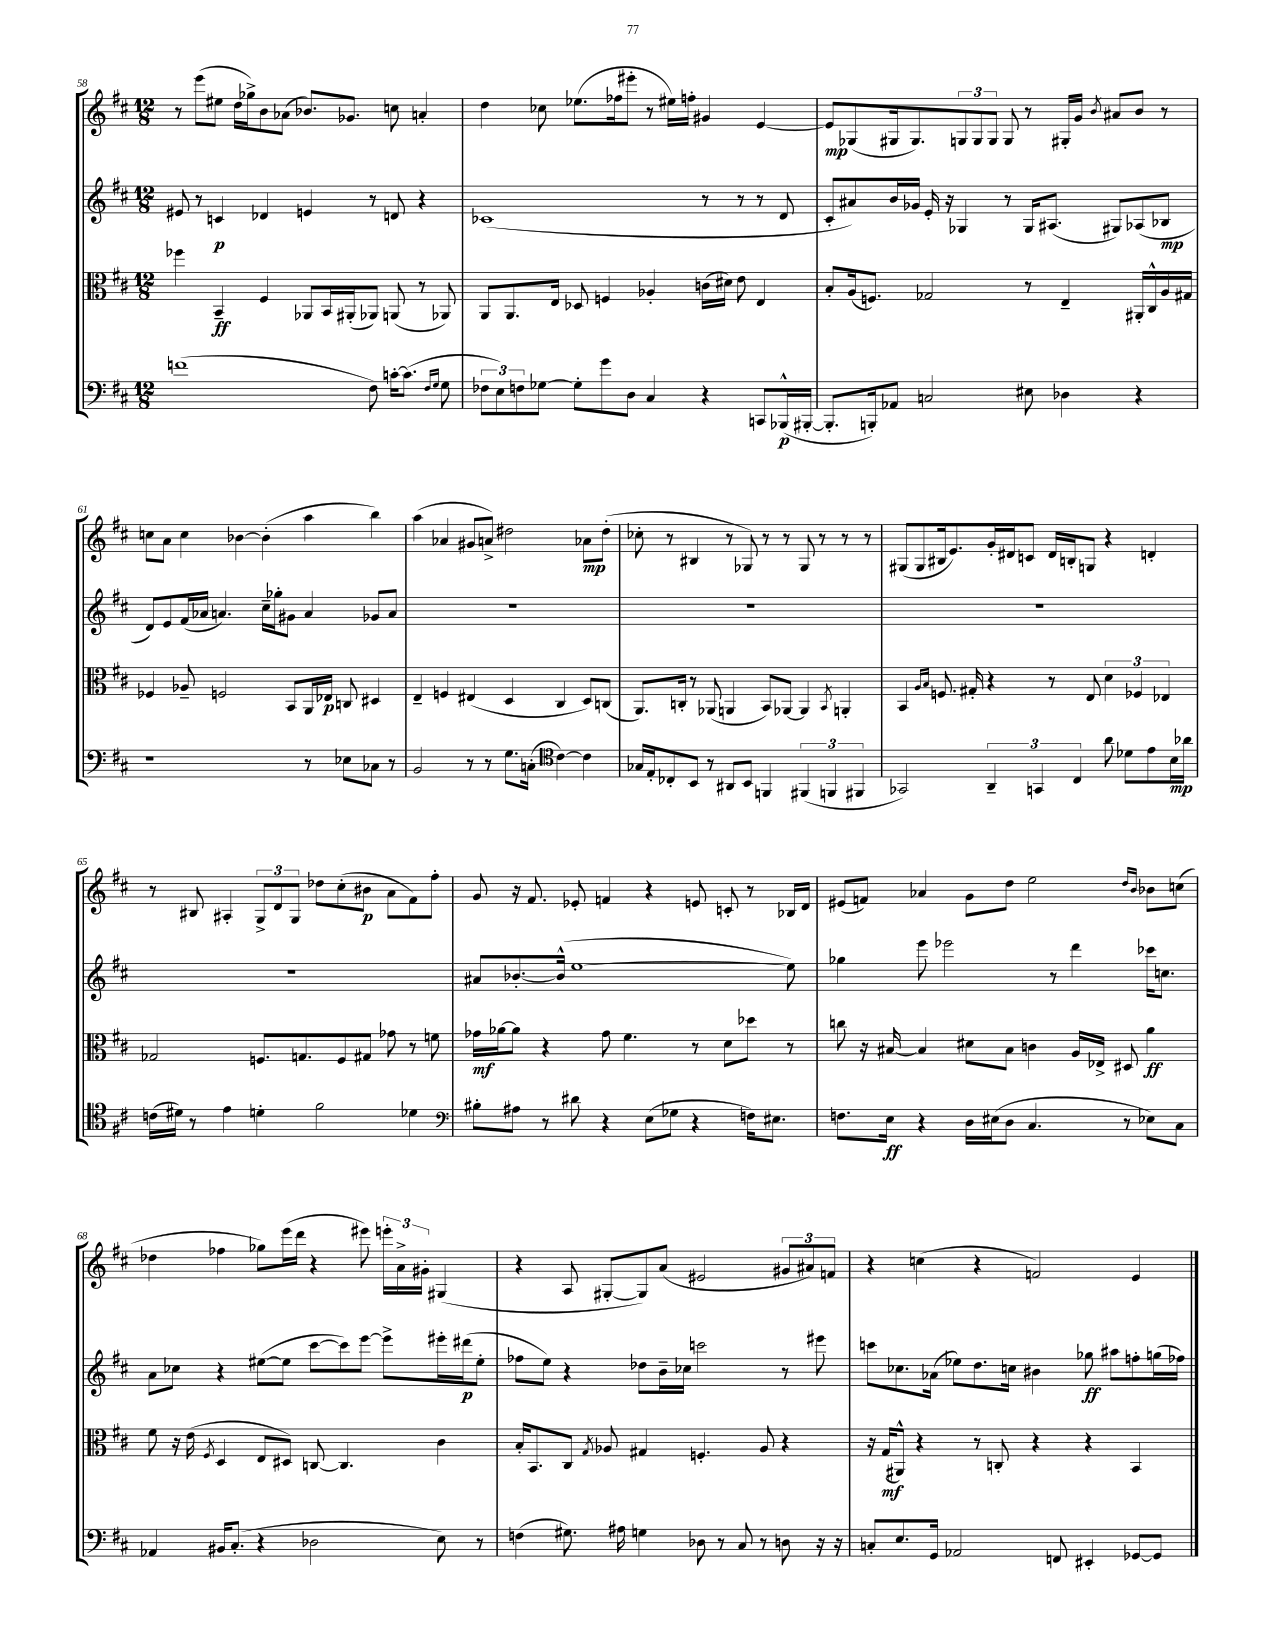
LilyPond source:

<<
\new StaffGroup <<
\new Staff = "s0" {
    \clef treble \key d \major \numericTimeSignature \time 12/8
    r8 e'''8( eis''8 d''16 ges''16->) b'8 aes'8( bes'8.) ges'8. c''8 a'4-. |
    d''4 ces''8 ees''8.( fes''16 eis'''8-. r8 eis''16) f''16-. gis'4 e'4~ |
    e'8\mp ges8( gis16 gis8.) \tuplet 3/2 { g8 g8 g8 } g8 r8 gis16-. g'16 \acciaccatura { b'8 } ais'8 b'8 r8 |
    c''8 a'8 c''4 bes'4~ bes'4-.( a''4 b''4) |
    a''4( aes'4 gis'8 a'8->) dis''2 aes'8\mp dis''8-.( |
    ces''8-. r8 bis4 r8 ges8) r8 r8 ges8 r8 r8 r8 |
    gis8( gis8 bis16 e'8.) g'16-. dis'16 c'8 dis'16 b16-. g8 r4 d'4-. |
    r8 bis8 ais4-. \tuplet 3/2 { g8-> d'8 g8 } des''8 cis''8-.( bis'8\p a'8 fis'8) fis''8-. |
    g'8 r16 fis'8. ees'8-. f'4 r4 e'8 c'8-. r8 bes16 d'16 |
    eis'8( f'8) aes'4 g'8 d''8 e''2 \grace { d''16 b'16 } bes'8 c''8( |
    des''4 fes''4 ges''8) e'''16( d'''16 r4 eis'''8) \tuplet 3/2 { e'''16-. a'16-> gis'16-. } gis4( |
    r4 a8 gis8~-. gis8) a'8( eis'2 \tuplet 3/2 { gis'8 ais'8) f'8 } |
    r4 c''4( r4 f'2) e'4 \bar "|." |
}
\new Staff = "s1" {
    \clef treble \key d \major \numericTimeSignature \time 12/8
    eis'8 r8 c'4\p des'4 e'4 r8 d'8 r4 |
    ces'1( r8 r8 r8 d'8 |
    cis'8-. ais'8) b'16 ges'16 e'16-. r16 ges4 r8 ges16 ais8.( gis8) aes8( bes8\mp |
    d'8) e'8 fis'16( aes'16 a'4.) cis''16-- ges''16-. gis'8 a'4 ges'8 a'8 |
    R1. |
    R1. |
    R1. |
    R1. |
    ais'8 bes'8.~-. bes'16-^( e''1~ e''8) |
    ges''4 e'''8 ees'''2 r8 d'''4 ces'''16 c''8. |
    a'8 ces''8 r4 eis''8~( eis''8 cis'''8~ cis'''8) e'''8~ e'''8-> eis'''16-. dis'''16\p( eis''8-. |
    fes''8 e''8) r4 des''8 b'16-- ces''16 c'''2 r8 eis'''8 |
    c'''8 ces''8. aes'16( ees''8) d''8. c''16 bis'4 ges''8\ff ais''8 f''8-. g''16( fes''16) \bar "|." |
}
\new Staff = "s2" {
    \clef alto \key d \major \numericTimeSignature \time 12/8
    fes''4 b,4--\ff fis4 aes,8 b,16 ais,16-.( aes,8) a,8( r8 aes,8) |
    a,8 a,8. e16 des8 f4 aes4-. c'16( dis'16) e'8 e4 |
    b8-. a16( f8.) ges2 r8 e4-- ais,16-. cis16-^ a16 gis16 |
    fes4 aes8-- f2 b,8 a,16 ees16\p c8 dis4 |
    e4-- f4 eis4( d4 cis4 d8) c8( |
    a,8.) c16-. r8 aes,8( a,4 b,8) aes,8~ aes,4 \acciaccatura { b,8 } a,4-. |
    b,4 \grace { a16 b16 } f8. gis16-. r4 r8 e8 \tuplet 3/2 { d'4 fes4 ees4 } |
    ges2 f8. g8. f8 gis8 ges'8 r8 f'8 |
    ges'16\mf aes'16~ aes'8 r4 ges'8 fis'4. r8 d'8 des''8 r8 |
    c''8 r16 bis16~ bis4 dis'8 bis8 c'4 a16 ees16-> dis8 a'4\ff |
    fis'8 r16 e'16( \acciaccatura { fis8 } d4 e8 dis8) c8~ c4. cis'4 |
    b16-. b,8. cis8 \acciaccatura { g8 } aes8 gis4 f4.-. aes8 r4 |
    r16 g16\mf( ais,8-^) r4 r8 c8-. r4 r4 b,4 \bar "|." |
}
\new Staff = "s3" {
    \clef bass \key d \major \numericTimeSignature \time 12/8
    f'1( fis8) c'16~-. c'8.( \grace { fis16 g16 } g8 |
    \tuplet 3/2 { fes8 e8) f8 } ges8~ ges8-. g'8 d8 cis4 r4 c,8 bes,,16-^\p( bis,,16~-. |
    bis,,8.-. b,,16-.) aes,8 c2 eis8 des4 r4 |
    r1 r8 ees8 ces8 r8 |
    b,2 r8 r8 g8. c16-.( \clef tenor cis'4~) cis'4 |
    ges16 e16-. ces8-. b,8 r8 ais,8 b,8 f,4 \tuplet 3/2 { fis,4( f,4 fis,4 } |
    ges,2) \tuplet 3/2 { a,4-- g,4 cis4 } a'8 des'8 e'8 b16\mp aes'16 |
    c'16( dis'16) r8 e'4 d'4-. fis'2 des'4 |
    \clef bass bis8-. ais8 r8 dis'8 r4 e8( ges8 r4 f16) eis8. |
    f8. e16\ff r4 d16 eis16( d8 cis4. r8 ees8) cis8 |
    aes,4 bis,16 cis8.-.( r4 des2 e8) r8 |
    f4( gis8.) ais16 g4 des8 r8 cis8 r8 d8 r16 r16 |
    c8-. e8. g,16 aes,2 f,8 eis,4-. ges,8~ ges,8 \bar "|." |
}
>>
>>
\layout { \context { \Score currentBarNumber = #58 } }
